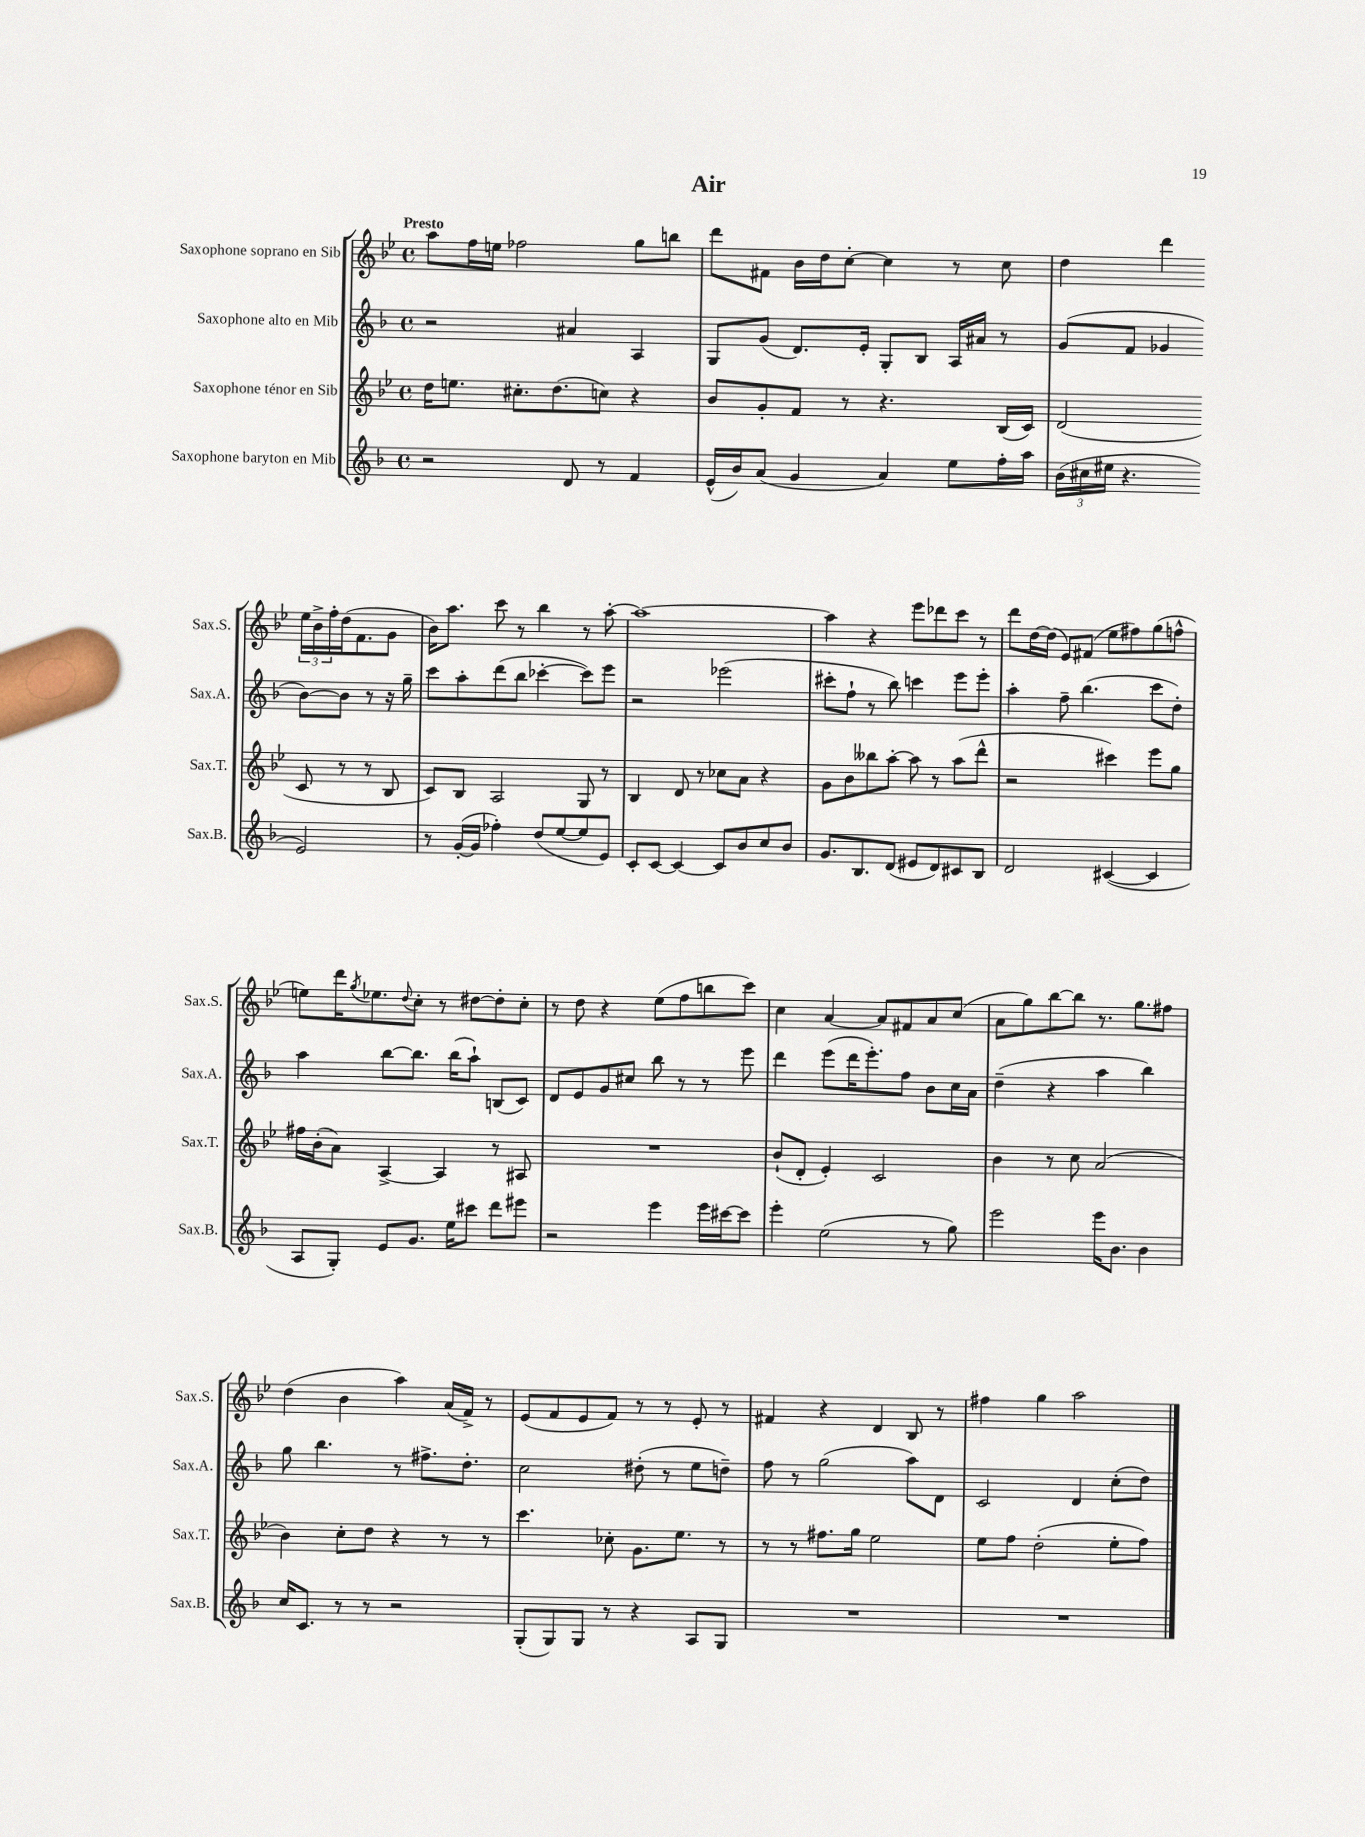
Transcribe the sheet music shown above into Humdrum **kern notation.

**kern	**kern	**kern	**kern
*staff4	*staff3	*staff2	*staff1
*clefG2	*clefG2	*clefG2	*clefG2
*k[b-]	*k[b-e-]	*k[b-]	*k[b-e-]
*M4/4	*M4/4	*M4/4	*M4/4
*met(c)	*met(c)	*met(c)	*met(c)
2r	16dd	2r	8aa
.	8.ee	.	.
.	.	.	16ff
.	.	.	16ee
.	8.cc#'	.	2ff-
.	(8.dd	.	.
8d	.	4a#	.
8r	8cc)	.	.
4f	4r	4A	8gg
.	.	.	8bb
=	=	=	=
(16e^^	8b-	8G	8ddd
16b-)	.	.	.
(8a	8g'	(8g	8f#
4g	8f	8.d)	16b-
.	.	.	16dd
.	8r	.	[8cc'
.	.	16e'	.
4a)	4.r	8G'	4cc]
.	.	8B-	.
8ee	.	16A	8r
.	.	16a#	.
16ff'	(16B-	8r	8cc
16aa	16c)	.	.
=	=	=	=
(24b-	(2d	(8g	4dd
24cc#	.	.	.
24ee#	.	.	.
4.r	.	8f	.
.	.	4g-	4ddd
2e)	8c	[8b-)	24ee-
.	.	.	24b-^
.	.	.	24ff'
.	8r	8b-]	(16dd
.	.	.	8.f
.	8r	8r	.
.	8B-	16r	8g
.	.	16gg~	.
=	=	=	=
8r	8c)	8ccc	16b-)
.	.	.	8.aa
([16g'	8B-	8aa'	.
16g]	.	.	.
4ff-')	2A	(8ddd	8ccc
.	.	8bb-	8r
(8dd	.	[4ccc-'	4bb-
[8ee	.	.	.
8ee]	8G	8ccc-])	8r
8e)	8r	8eee	[8aa'
=	=	=	=
8c'	4B-	2r	1aa_
[8c	.	.	.
4c_	8d	.	.
.	8r	.	.
8c]	8cc-	(2eee-	.
8b-	8a	.	.
8cc	4r	.	.
8b-	.	.	.
=	=	=	=
8.g	8g	8ccc#'	4aa]
.	8b-	8ff`	.
8.B-	.	.	.
.	8bb--	8r	4r
(8d	[8aa'	8bb-)	.
8e#	8aa]	4ccc	8eee-
8d)	8r	.	8ddd-
8c#	(8aa	8eee	8ccc
8B-	8ddd^^	8eee'	8r
=	=	=	=
2d	2r	4aa'	8ddd
.	.	.	[16dd
.	.	.	(16dd]
.	.	8ff~	8e-)
.	.	(4.bb-	(8f#
([4c#	4ccc#)	.	8ee-
.	.	.	8ff#)
4c#]	8eee-	8ccc	(8gg
.	8gg	8dd')	8ff^^
=	=	=	=
8A	16ff#	4aa	8ee)
.	(16b-'	.	.
8G')	8a)	.	16ddd
.	.	.	8qgg
.	.	.	8.ee-
8e	[4A^	[8bb-	.
.	.	.	8qqdd
8.g	.	8.bb-]	8cc'
.	4A]	.	8r
16ee	.	(16bb-	.
8ccc#	.	8aa`)	[8dd#
8ddd	8r	(8B	8dd#']
8eee#	8A#	8c)	8cc'
=	=	=	=
2r	1r	8d	8r
.	.	8e	8dd
.	.	8g	4r
.	.	8cc#	.
4eee	.	8bb-	(8ee-
.	.	8r	8ff
16eee	.	8r	8bb
[16ccc#	.	.	.
8ccc#]	.	8eee	8ccc)
=	=	=	=
4eee'	(8b-`	4ddd	4cc
.	8d'	.	.
(2ee	4e-')	(8eee	[4a
.	.	16ddd	.
.	.	8.eee')	.
.	2c	.	8a]
.	.	8ff	8f#
8r	.	8b-	8a
8gg)	.	16cc	(8cc
.	.	16a	.
=	=	=	=
2eee	4b-	(4dd~	8a
.	.	.	8gg)
.	8r	4r	[8bb-
.	8cc	.	8bb-]
16eee	(2a	4aa	8.r
8.b-	.	.	.
.	.	.	8.gg
4b-	.	4bb-)	.
.	.	.	8ff#
=	=	=	=
16cc	4b-)	8gg	(4dd
8.c	.	.	.
.	.	4.bb-	.
8r	8cc'	.	4b-
8r	8dd	.	.
2r	4r	8r	4aa)
.	.	8.ff#^	.
.	8r	.	(16a
.	.	8.dd'	16f^)
.	8r	.	8r
=	=	=	=
(8G'	4.ccc	2cc	(8e-
8G)	.	.	8f
8G	.	.	8e-
8r	8cc-'	.	8f)
4r	8.g	(8dd#'	8r
.	.	8r	8r
.	8.ee-	.	.
8A	.	8ee	8e-'
8G	8r	8dd~)	8r
=	=	=	=
1r	8r	8ff	4f#
.	8r	8r	.
.	8.ff#	(2gg	4r
.	16gg	.	.
.	2ee-	.	4d
.	.	8aa)	8B-
.	.	8d	8r
=	=	=	=
1r	8ee-	2c	4ff#
.	8ff	.	.
.	(2dd'	.	4gg
.	.	4d	2aa
.	8ee-'	(8cc'	.
.	8ff)	8dd)	.
==	==	==	==
*-	*-	*-	*-
